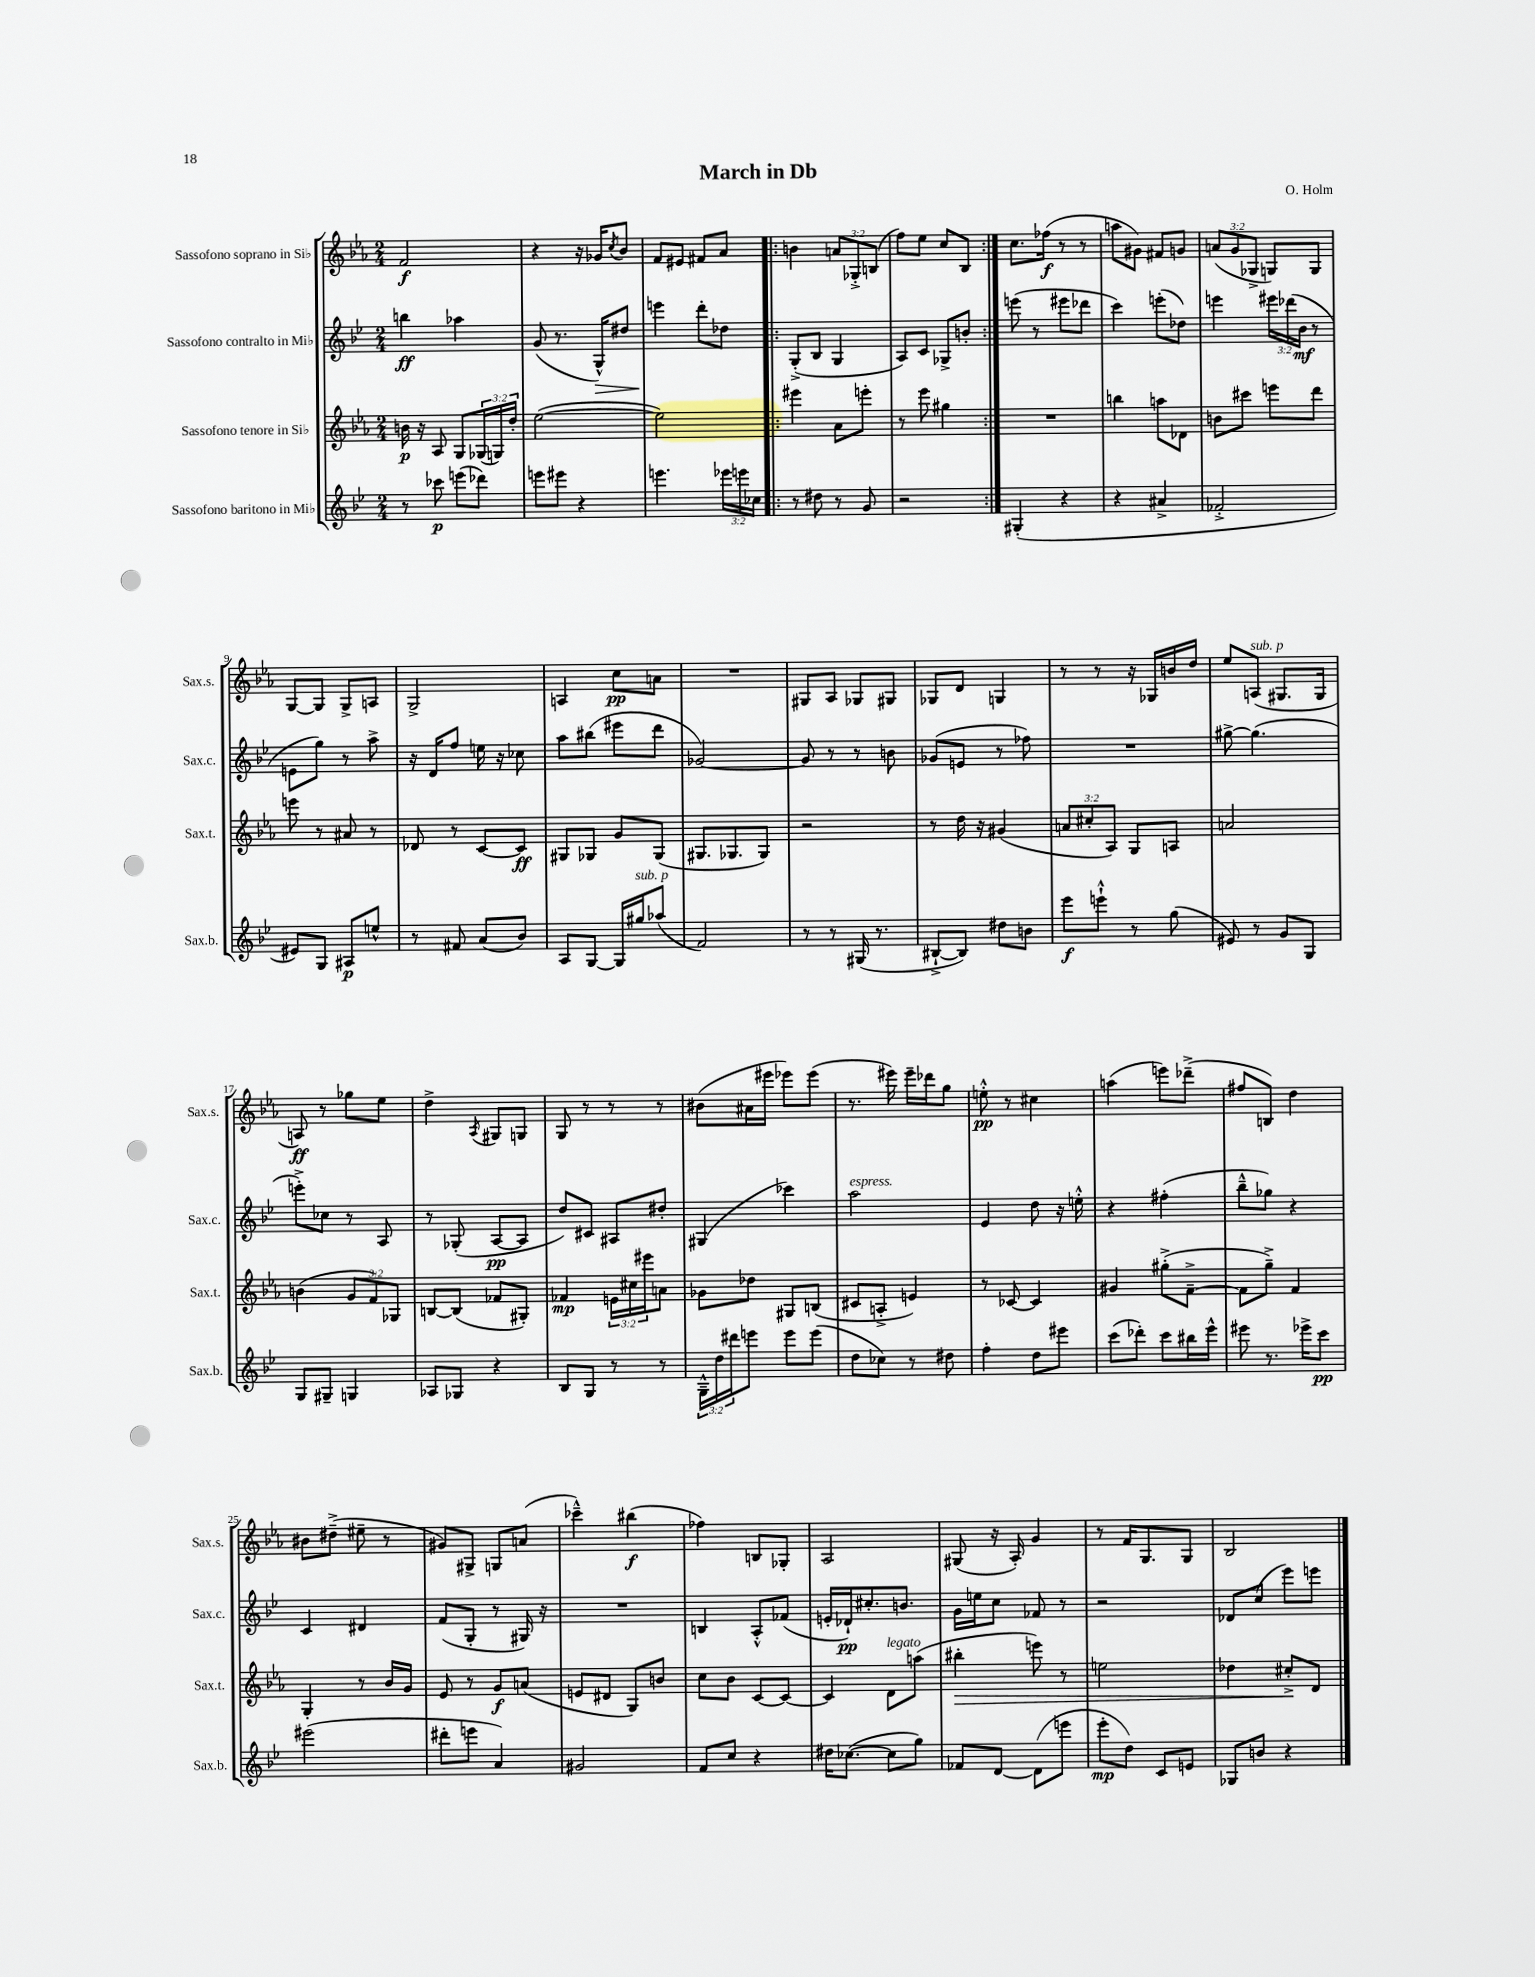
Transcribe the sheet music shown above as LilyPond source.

\header { title = "March in Db" composer = "O. Holm" }
<<
\new StaffGroup <<
\new Staff = "s0" \with { instrumentName = "Sassofono soprano in Sib" shortInstrumentName = "Sax.s." } {
    \clef treble \key ees \major \numericTimeSignature \time 2/4 \override Staff.TupletNumber.text = #tuplet-number::calc-fraction-text
    f'2\f |
    r4 r16 ges'16 \acciaccatura { c''8 } bes'8 |
    f'8 eis'8 fis'8 aes'8 |
    \repeat volta 2 { b'4 \tuplet 3/2 { a'8 ges8-.-> b8( } |
    f''8) ees''8 c''8 bes8 | }
    c''8. fes''16\f( r8 r8 |
    a''8 gis'8) fis'8 g'8 |
    \tuplet 3/2 { a'8( g'8 ges8-> } g8) g8 |
    g8~ g8 g8-> a8 |
    g2-> |
    a4 c''8\pp a'8 |
    R2 |
    gis8 aes8 ges8 gis8 |
    ges8 d'8 g4 |
    r8 r8 r16 ges16 b'16 d''16 |
    ees''8 a8^\markup { \italic "sub. p" }( gis8. gis16 |
    a8\ff) r8 ges''8 ees''8 |
    d''4-> \acciaccatura { aes8 } gis8 g8 |
    g8 r8 r8 r8 |
    bis'8( ais'16 eis'''16 ees'''8) ees'''8( |
    r8. eis'''16) eis'''16-- des'''16 g''8 |
    e''8-.-^\pp r8 cis''4 |
    a''4( e'''8) des'''8--->( |
    fis''8 b8) d''4 |
    bis'8 dis''8--->( eis''8-- r8 |
    gis'8) gis8-> g8 a'8( |
    ces'''4---^) bis''4\f( |
    fes''4) b8 ges8-. |
    aes2 |
    gis8( r16 aes16-.) g'4 |
    r8 f'16 g8. g8 |
    bes2 \bar "|." |
}
\new Staff = "s1" \with { instrumentName = "Sassofono contralto in Mib" shortInstrumentName = "Sax.c." } {
    \clef treble \key bes \major \numericTimeSignature \time 2/4 \override Staff.TupletNumber.text = #tuplet-number::calc-fraction-text
    b''4\ff aes''4 |
    g'8( r8. g16-^\>) dis''8 |
    e'''4\! d'''8-. des''8 |
    \repeat volta 2 { g8-.->( bes8 g4 |
    a8) c'8 ges8-> b'8-. | }
    e'''8( r8 eis'''8 des'''8 |
    c'''4) e'''8-.( des''8) |
    e'''4 \tuplet 3/2 { eis'''16 des'''16( bes'16\mf } r8 |
    e'8 g''8) r8 a''8-> |
    r16 d'16 f''8 e''16 r16 ces''8 |
    a''8 bis''8( eis'''8 d'''8 |
    ges'2~) |
    ges'8 r8 r8 b'8 |
    ges'8( e'8 r8 fes''8) |
    R2 |
    gis''8~-> gis''4.( |
    e'''8-.->) ces''8 r8 a8 |
    r8 ges8-.( a8~\pp a8 |
    d''8) cis'8 ais8 dis''8-. |
    gis4( ces'''4) |
    a''2^\markup { \italic "espress." } |
    ees'4 d''8 r16 e''16-.-^ |
    r4 fis''4-.( |
    bes''8---^ ges''8) r4 |
    c'4 dis'4 |
    f'8( g8-. r8 gis16) r16 |
    R2 |
    b4 a8-.-^ fes'8( |
    e'16-. des'16-!\pp) cis''8.-. b'8. |
    g'16 e''16 c''8 fes'8 r8 |
    r2 |
    des'8 c''8( ees'''8) e'''8 \bar "|." |
}
\new Staff = "s2" \with { instrumentName = "Sassofono tenore in Sib" shortInstrumentName = "Sax.t." } {
    \clef treble \key ees \major \numericTimeSignature \time 2/4 \override Staff.TupletNumber.text = #tuplet-number::calc-fraction-text
    b'16\p r16 aes8 g8 \tuplet 3/2 { ges16( g16) d''16-. } |
    ees''2~( |
    ees''2) |
    \repeat volta 2 { eis'''4 aes'8 e'''8-. |
    r8 ees'''8 gis''4 | }
    R2 |
    b''4 a''8 des'8 |
    b'8 cis'''8 e'''8 d'''8 |
    e'''8 r8 ais'8 r8 |
    des'8 r8 c'8~ c'8\ff |
    gis8 ges8 g'8 ges8( |
    gis8. ges8. ges8) |
    r2 |
    r8 d''16 r16 gis'4( |
    \tuplet 3/2 { a'8 cis''8-. aes8) } g8 a8 |
    a'2 |
    b'4( \tuplet 3/2 { g'8 f'8) ges8 } |
    b8~ b8( fes'8 gis8-.) |
    fes'4\mp \tuplet 3/2 { e'16 cis''16 eis'''16 } a'8 |
    ges'8 des''8 gis8 b8( |
    cis'8 a8-.-> e'4) |
    r8 ces'8~ ces'4 |
    gis'4 gis''8-.->( f'8~---> |
    f'8 g''8--->) f'4 |
    g4-. r8 bes'16 g'16 |
    ees'8 r8 g'8\f a'8( |
    e'8 dis'8 g8) b'8 |
    c''8 bes'8 c'8~ c'8~ |
    c'4 d'8^\markup { \italic "legato" } a''8( |
    bis''4-.\> e'''8) r8 |
    e''2 |
    des''4 cis''8-.->\! d'8 \bar "|." |
}
\new Staff = "s3" \with { instrumentName = "Sassofono baritono in Mib" shortInstrumentName = "Sax.b." } {
    \clef treble \key bes \major \numericTimeSignature \time 2/4 \override Staff.TupletNumber.text = #tuplet-number::calc-fraction-text
    r8 ces'''8\p e'''8( des'''8) |
    e'''8 eis'''8 r4 |
    e'''4. \tuplet 3/2 { ees'''16 e'''16 ces''16 } |
    \repeat volta 2 { r8 dis''8 r8 g'8 |
    r2 | }
    gis4-.( r4 |
    r4 ais'4-> |
    fes'2-.-> |
    eis'8) g8 ais8\p e''8-^ |
    r8 fis'8 a'8( bes'8) |
    a8 g8~ g16 gis''16^\markup { \italic "sub. p" } aes''8( |
    f'2) |
    r8 r8 gis16( r8. |
    bis8~-!-> bis8) dis''8 b'8 |
    ees'''8\f e'''8-!-^ r8 g''8( |
    eis'8) r8 g'8 g8 |
    g8 gis8-- g4 |
    aes8 ges8 r4 |
    bes8 g8 r8 r8 |
    \tuplet 3/2 { g16---^ d''16 dis'''16 } e'''8 e'''8 e'''8( |
    d''8 ces''8) r8 dis''8 |
    f''4-. d''8 eis'''8 |
    c'''8( des'''8-.) c'''8 bis''16 ees'''16-^ |
    eis'''8 r8. ees'''16-> c'''8\pp |
    eis'''2( |
    dis'''8-. e'''8 a'4) |
    gis'2 |
    f'8 c''8 r4 |
    dis''16 ces''8.~( ces''8 g''8) |
    fes'8 d'8~ d'8( e'''8 |
    ees'''8-.\mp d''8) c'8 e'8 |
    ges8 b'8 r4 \bar "|." |
}
>>
>>
